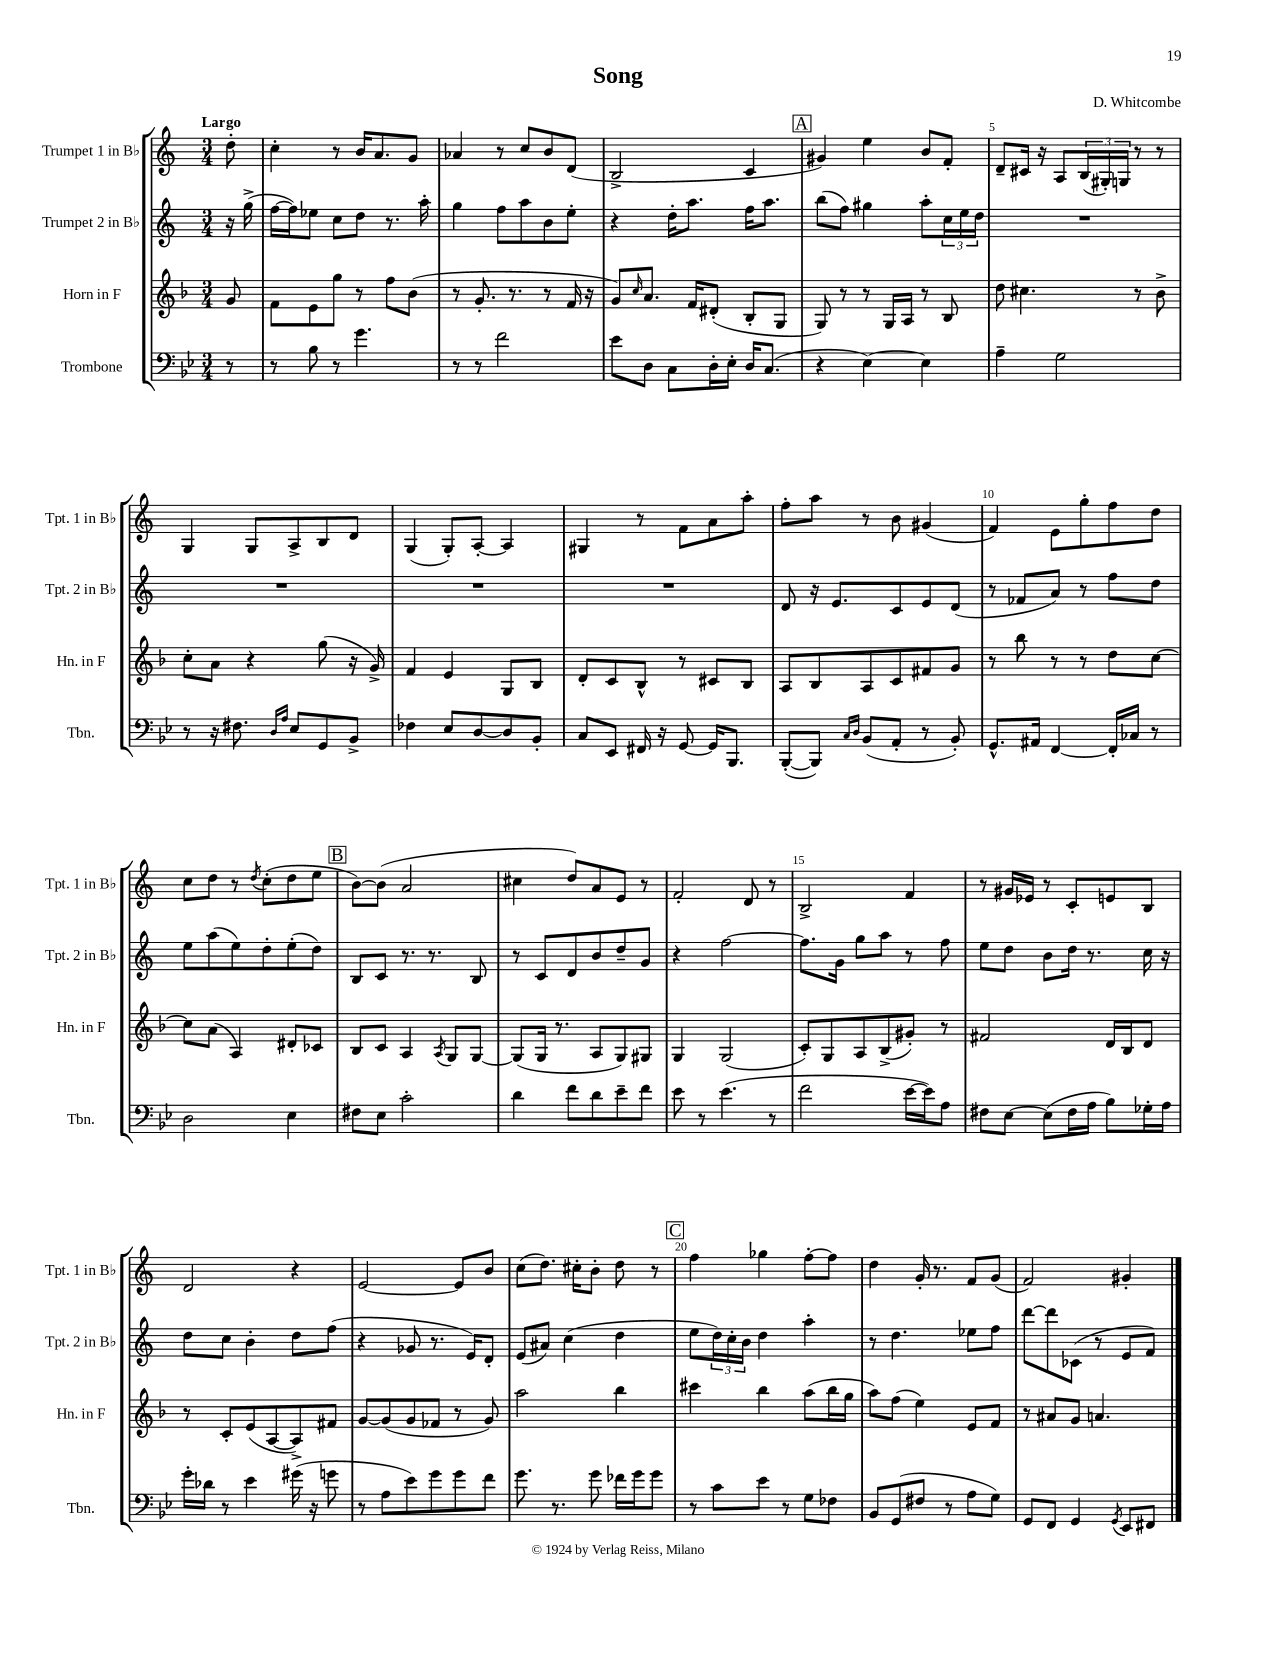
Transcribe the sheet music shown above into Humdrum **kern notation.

**kern	**kern	**kern	**kern
*part4	*part3	*part2	*part1
*staff4	*staff3	*staff2	*staff1
*I"Trombone	*I"Horn in F	*I"Trumpet 2 in B♭	*I"Trumpet 1 in B♭
*I'Tbn.	*I'Hn. in F	*I'Tpt. 2 in B♭	*I'Tpt. 1 in B♭
*clefF4	*clefG2	*clefG2	*clefG2
*k[b-e-]	*k[b-]	*k[]	*k[]
*M3/4	*M3/4	*M3/4	*M3/4
=	=	=	=
!	!	!	!LO:TX:a:B:t=Largo
8r	8g/	16r	8dd'\
.	.	(16gg^\	.
=1	=1	=1	=1
8r	8f\L	[16ff\LL	4cc'\
.	.	16ff\J])	.
8B-\	8e\	8ee-X\J	.
8r	8gg\J	8cc\L	8r
4.g\	8r	8dd\J	16b/KL
.	.	.	8.a/
.	8ff\L	8.r	.
.	(8b-\J	.	8g/J
.	.	16aa'\	.
=2	=2	=2	=2
8r	8r	4gg\	4a-X/
8r	8.g'/	.	.
2f\	.	8ff\L	8r
.	8.r	.	.
.	.	8aa\	8cc/L
.	8r	8b\	8b/
.	16f/	8ee'\J	(8d/J
.	16r	.	.
=3	=3	=3	=3
8e-\L	8g/L)	4r	2B^/
.	16qqcc/	.	.
8D\J	8.a/J	.	.
8C\L	.	16dd'\KL	.
.	16f/KL	8.aa\J	.
16D'\L	(8d#X'/J	.	.
16E-'\JJ	.	.	.
16D/KL	8B-'/L	16ff\KL	4c/
(8.C/J	.	8.aa\J	.
.	8G/J	.	.
!!LO:REH:place=s1:t=A
=4	=4	=4	=4
4r	8G/)	(8bb\L	4g#X/)
.	8r	8ff\J)	.
[4E-\)	8r	4gg#X\	4ee\
.	16G/LL	.	.
.	16A/JJ	.	.
4E-\]	8r	8aa'\L	8b/L
.	8B-/	24cc\L	8f'/J
.	.	24ee\	.
.	.	24dd\JJ	.
=5	=5	=5	=5
4A~\	8dd\	2.r	8d~/L
.	4.cc#X\	.	16c#X/Jk
.	.	.	16r
2G\	.	.	8A/L
.	.	.	(24B/L
.	.	.	24G#X'/)
.	.	.	24Gn/JJ
.	8r	.	8r
.	8b-^\	.	8r
!!LO:LB:g=z
=6	=6	=6	=6
8r	8cc'\L	2.r	4G/
16r	8a\J	.	.
8.F#X\	.	.	.
.	4r	.	8G/L
16qqD/LL	.	.	.
16qqA/JJ	.	.	.
8E-/L	.	.	8A^/
8GG/	(8gg\	.	8B/
8BB-^/J	16r	.	8d/J
.	16g^/)	.	.
=7	=7	=7	=7
4F-X\	4f/	2.r	(4G/
8E-/L	4e/	.	8G'/L)
[8D/	.	.	[8A'/J
8D/]	8G/L	.	4A/]
8BB-'/J	8B-/J	.	.
=8	=8	=8	=8
8C/L	8d'/L	2.r	4G#X/
8EE-/J	8c/	.	.
16FF#X/	8B-^^/J	.	8r
16r	.	.	.
[8GG/	8r	.	8f\L
16GG/KL]	8c#X/L	.	8a\
8.BBB-/J	.	.	.
.	8B-/J	.	8aa'\J
=9	=9	=9	=9
([8BBB-'/L	8A/L	8d/	8ff'\L
8BBB-/J])	8B-/	16r	8aa\J
.	.	8.e/L	.
16qqC/LL	.	.	.
16qqD/JJ	.	.	.
(8BB-/L	8A/	.	8r
8AA'/J	8c/	8c/	8b\
8r	8f#X/	8e/	(4g#X/
8BB-'/)	8g/J	(8d/J	.
=10	=10	=10	=10
8.GG^^/L	8r	8r	4f/)
.	8bb-\	8f-X/L	.
16AA#X/Jk	.	.	.
[4FF/	8r	8a/J)	8e\L
.	8r	8r	8gg'\
16FF'/LL]	8dd\L	8ff\L	8ff\
16C-X/JJ	.	.	.
8r	[8cc\J	8dd\J	8dd\J
!!LO:LB:g=z
=11	=11	=11	=11
2D\	8cc\L]	8ee\L	8cc\L
.	(8a\J	(8aa\	8dd\J
.	4A/)	8ee\)	8r
.	.	.	8qdd/
.	.	8dd'\	(8cc'\L
4E-\	8d#X'/L	(8ee'\	8dd\
.	8c-X/J	8dd\J)	8ee\J
!!LO:REH:place=s1:t=B
=12	=12	=12	=12
8F#X\L	8B-/L	8B/L	[8b\L)
8E-\J	8c/J	8c/J	(8b\J]
2c'\	4A/	8.r	2a/
.	.	8.r	.
.	8qA/	.	.
.	8G/L	.	.
.	[8G/J	8B/	.
=13	=13	=13	=13
4d\	(8G/L]	8r	4cc#X\
.	16G/Jk	8c/L	.
.	8.r	.	.
8f\L	.	8d/	8dd/L)
8d\	8A/L	8b/	8a/
8e-~\	8G/)	8dd~/	8e/J
8f\J	8G#X/J	8g/J	8r
=14	=14	=14	=14
8e-\	4G/	4r	2f'/
8r	.	.	.
(4.e-\	(2G/	[2ff\	.
.	.	.	8d/
8r	.	.	8r
=15	=15	=15	=15
2f\	8c'/L)	8.ff\L]	2B^/
.	8G/	.	.
.	.	16g\Jk	.
.	8A/	8gg\L	.
.	(8B-^/	8aa\J	.
[16e-\LL	8g#X'/J)	8r	4f/
16e-\J])	.	.	.
8A\J	8r	8ff\	.
=16	=16	=16	=16
8F#X\L	2f#X/	8ee\L	8r
[8E-\J	.	8dd\J	16g#X/LL
.	.	.	16e-X/JJ
(8E-\L]	.	8b\L	8r
16F#\L	.	16dd\Jk	8c'/L
16A\JJ	.	8.r	.
8B-\L)	16d/LL	.	8en/
.	16B-/J	.	.
16G-X'\L	8d/J	16cc\	8B/J
16A\JJ	.	16r	.
!!LO:LB:g=z
=17	=17	=17	=17
16g'\LL	8r	8dd\L	2d/
16d-X\JJ	.	.	.
8r	8c'/L	8cc\J	.
4e-\	(8e/	4b'\	.
.	[8A/	.	.
(16g#X\	8A^/])	8dd\L	4r
16r	.	.	.
8gn\	8f#X/J	(8ff\J	.
=18	=18	=18	=18
8r	[8g/L	4r	[2e/
8A\L	(8g/]	.	.
8e-\)	8g/	8g-X/	.
8g\	8f-X/J	8.r	.
8g\	8r	.	8e/L]
.	.	16e/KL)	.
8f\J	8g/)	8d'/J	8b/J
=19	=19	=19	=19
8.g\	2aa\	(8e/L	(8cc\L
.	.	8a#X/J)	8.dd\J)
8.r	.	.	.
.	.	(4cc\	.
.	.	.	16cc#X'\KL
8g\	.	.	8b'\J
16f-X\LL	4bb-\	4dd\	8dd\
16g\J	.	.	.
8g\J	.	.	8r
!!LO:REH:place=s1:t=C
=20	=20	=20	=20
8r	4ccc#X\	8ee\L	4ff\
8c\L	.	24dd\L)	.
.	.	24cc'\	.
.	.	24b\JJ	.
8e-\J	4bb-\	4dd\	4gg-X\
8r	.	.	.
8G\L	(8aa\L	4aa'\	[8ff'\L
8F-X\J	16bb-\L	.	8ff\J]
.	16gg\JJ	.	.
=21	=21	=21	=21
8BB-/L	8aa\L)	8r	4dd\
(8GG/	(8ff\J	4.dd\	.
8F#X/J	4ee\)	.	16g'/
.	.	.	8.r
8r	.	.	.
8A\L	8e/L	8ee-X\L	8f/L
8G\J)	8f/J	8ff\J	(8g/J
=22	=22	=22	=22
8GG/L	8r	[8ddd\L	2f/)
8FF/J	8a#X/L	8ddd\]	.
4GG/	8g/J	(8c-X\J	.
.	4.an/	8r	.
8qGG/	.	.	.
8EE-/L	.	8e/L	4g#X'/
8FF#X/J	.	8f/J)	.
==	==	==	==
*-	*-	*-	*-
